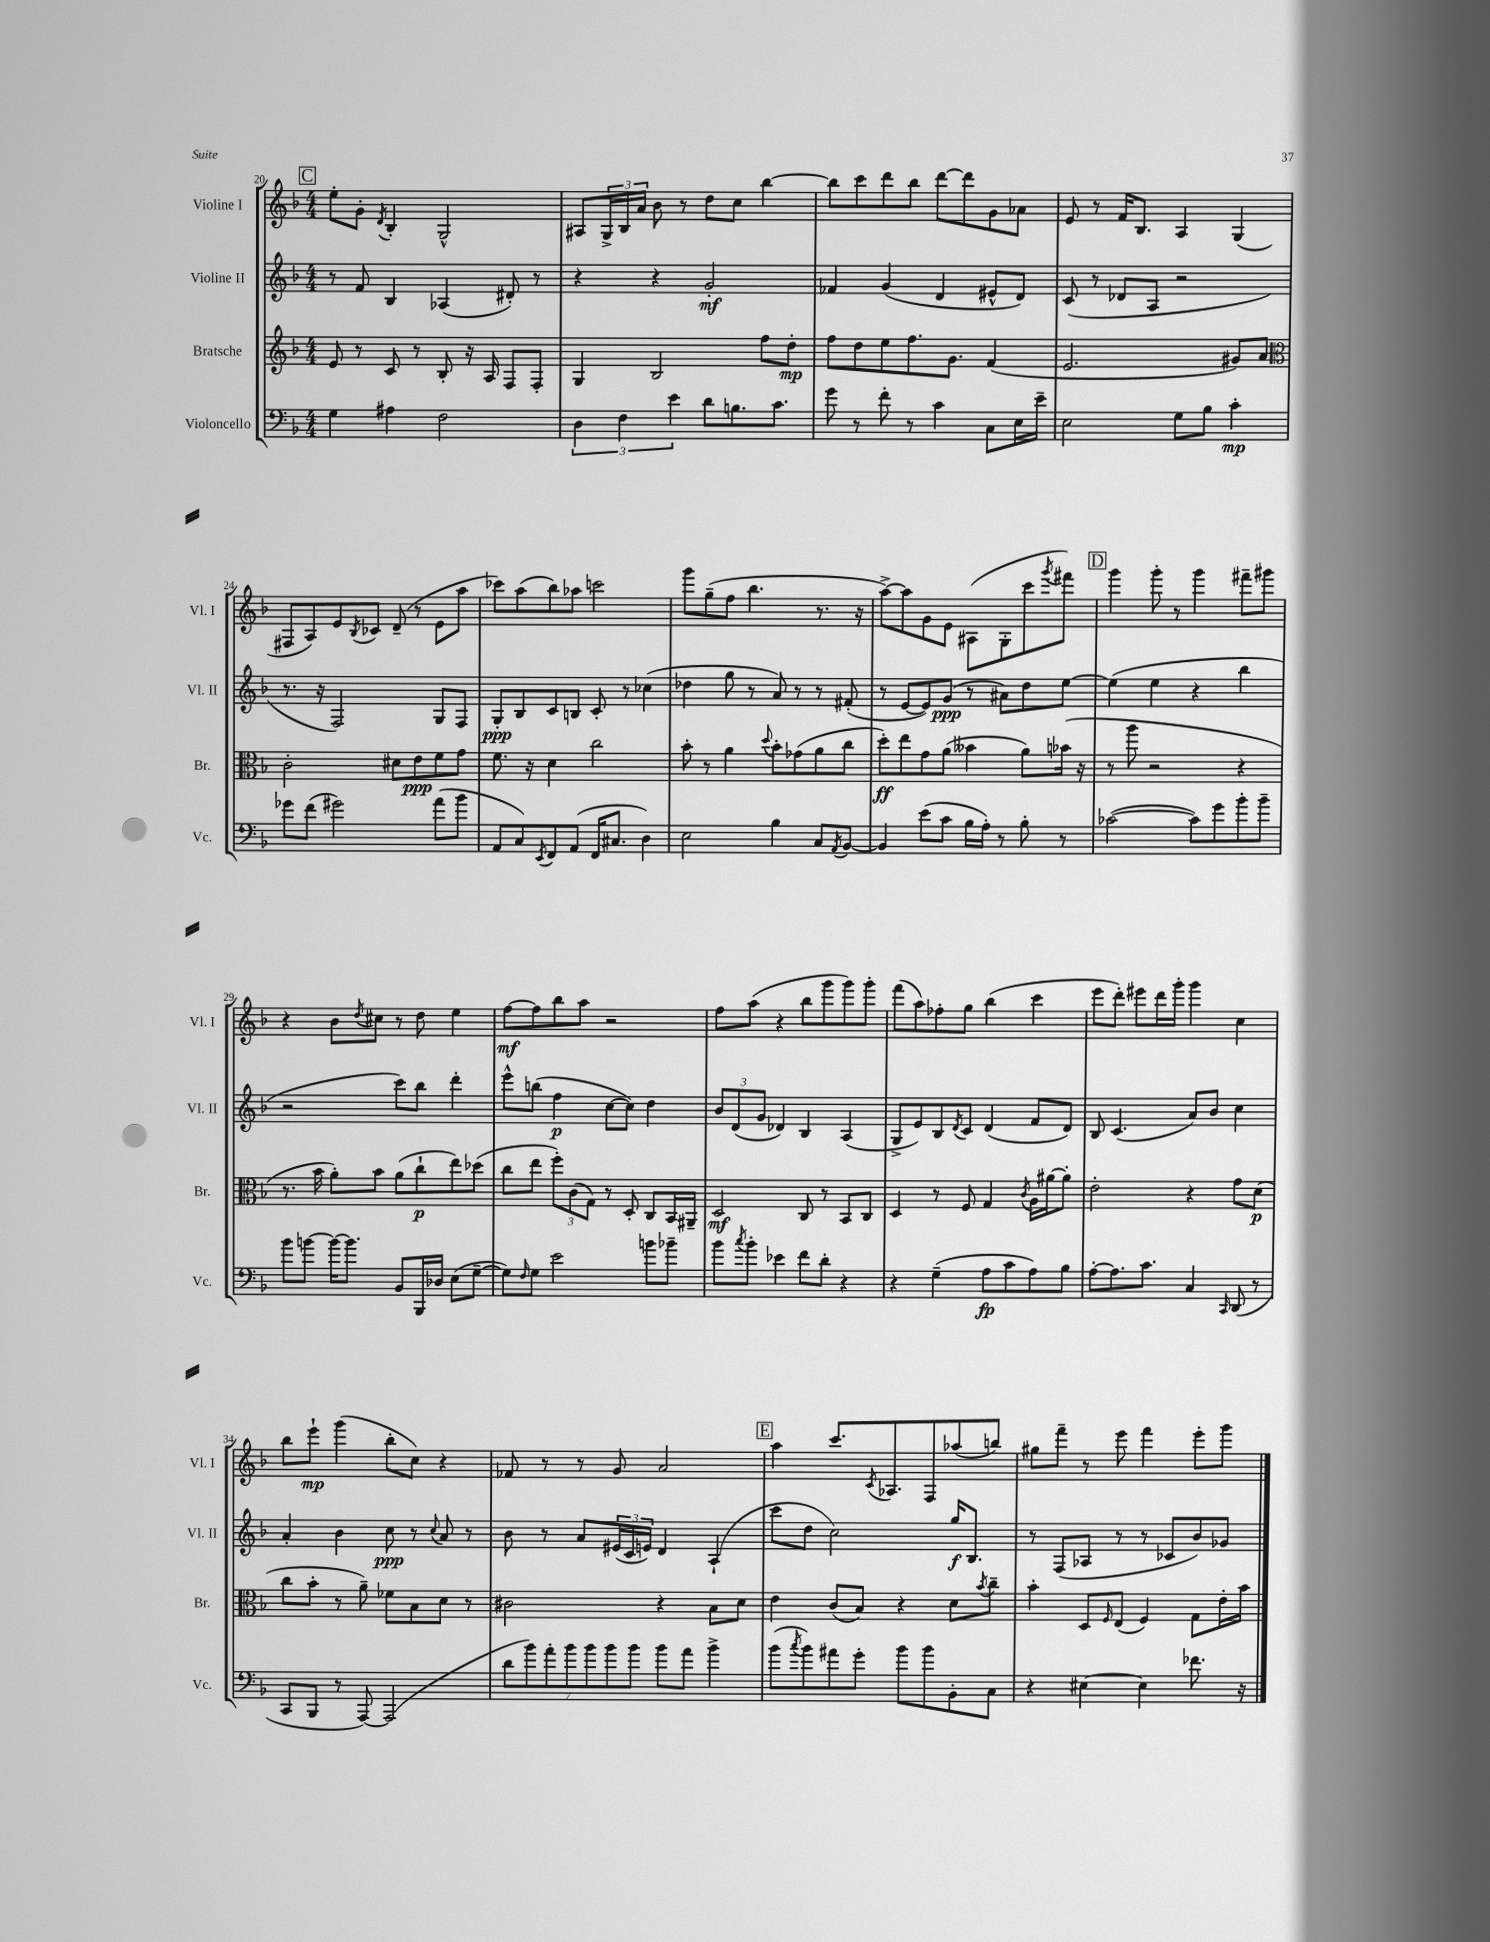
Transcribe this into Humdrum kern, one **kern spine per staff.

**kern	**kern	**kern	**kern
*staff4	*staff3	*staff2	*staff1
*clefF4	*clefG2	*clefG2	*clefG2
*k[b-]	*k[b-]	*k[b-]	*k[b-]
*M4/4	*M4/4	*M4/4	*M4/4
4G	8e	8r	8ee'
.	8r	8f	8g'
.	.	.	8qd
4A#	8c	4B-	4B-'
.	8r	.	.
2F	8B-'	(4A-	2G^^
.	16r	.	.
.	16A	.	.
.	8F	8d#')	.
.	8F'	8r	.
=	=	=	=
6D	4G	4r	8A#
.	.	.	24G^
6F	.	.	24B-
.	.	.	24a
.	2B-	4r	8b-
6e	.	.	.
.	.	.	8r
8d	.	2g'	8dd
8.B	.	.	8cc
.	8ff	.	[4bb-
8.c	.	.	.
.	8dd'	.	.
=	=	=	=
8g	8ff	4f-	8bb-]
8r	8dd	.	8ccc
8f'	8ee	(4g	8ddd
8r	8.ff	.	8bb-
4c	.	4d	[8ddd
.	8.g	.	.
.	.	.	8ddd]
8C	(4f	8e#^^	8g
16E	.	8d)	8a-
16e~	.	.	.
=	=	=	=
2E	2.e	(8c	8e
.	.	8r	8r
.	.	8d-	16f
.	.	.	8.B-
.	.	8A	.
8G	.	2r	4A
8B-	.	.	.
4c'	8g#)	.	(4G
.	8a	.	.
=	=	=	=
*	*clefC3	*	*
8g-	2c'	8.r	8F#
(8f	.	.	8A)
.	.	16r	.
2g#)	.	2F)	8e
.	.	.	8qB-
.	.	.	8c-
.	8d#	.	(8d~
.	8e	.	8r
(8a	8f	8G	8e
8b-	8g	8F	8aa
=	=	=	=
8AA	8.f	8G'	8ccc-)
8C)	.	8B-	(8aa
.	16r	.	.
8qEE	.	.	.
8FF	4d	8c	8bb-)
(8AA	.	8B	8aa-
16FF	2cc	8c'	2ccc
8.C#	.	.	.
.	.	8r	.
4D)	.	(4cc-	.
=	=	=	=
2E	8b-'	4dd-	8ggg
.	8r	.	(8gg~
.	4a	8gg	8ff
.	.	8r	4.bb-
.	8qqdd	.	.
4B-	8b-'	8a)	.
.	(8g-	8r	.
8C	8a	8r	8.r
8qAA	.	.	.
[8BB-	8cc	(8f#'	.
.	.	.	16r
=	=	=	=
4BB-]	8dd')	8r	[8aa^)
.	8ee	[8e	8aa]
(8e	8g	8e])	8g
8c	(8a	(8g	8e
16B-	4b--	8r	(8A#
16A')	.	.	.
8r	.	8a#)	8G'
8B-'	8a)	8dd	8ccc
.	.	.	8qggg
8r	(16b-	[8ee	8fff#)
.	16r	.	.
=	=	=	=
([2c-	8r	(4ee]	4ggg
.	8aa	.	.
.	2r	4ee	8ggg'
.	.	.	8r
8c-])	.	4r	4ggg
8g	.	.	.
8b-'	4r	4bb-	8fff#~
8b-~	.	.	8ggg#
=	=	=	=
8b-	8.r	2r	4r
[8b	.	.	.
.	16b-	.	.
16b_	8a')	.	8b-
8.b]	.	.	.
.	.	.	8qdd
.	8b-	.	8cc#
8BB-	(8a	8ccc)	8r
16BBB-	8cc`	8bb-	8dd
16D-	.	.	.
(8E	8ee)	4ddd'	4ee
[8G~	(8dd-	.	.
=	=	=	=
8G])	8cc	8eee^^	[8ff
16qqF	.	.	.
8G	8ee	(8bb	8ff]
2e	12ff')	4ff	8bb-
.	(12c	.	.
.	.	.	8aa
.	12G)	.	.
.	8r	[8cc	2r
.	8D'	8cc])	.
8b	8C	4dd	.
8b-~	16BB-	.	.
.	16AA#~	.	.
=	=	=	=
8b-	2D	12b-	8ff
.	.	(12d	.
8qcc	.	.	.
8b-'	.	.	(8aa
.	.	12g	.
4e-	.	4d-)	4r
8f	8C	4B-	8bb-
8d'	8r	.	8ggg
4r	8BB-	(4A	8ggg)
.	8C	.	8ggg'
=	=	=	=
4r	4D	8G^	(8fff
.	.	8e)	8aa)
(4G~	8r	8B-	8ff-'
.	.	8qd	.
.	8F	8c	8gg
8A	4G	(4d	(4bb-
8c	.	.	.
.	8qc	.	.
8A)	16A	8f	4ccc
.	[16a#	.	.
8B-	8a#']	8d)	.
=	=	=	=
[8A'	2e'	8B-	8eee
8.A]	.	(4.c	8ddd')
.	.	.	8eee#
8.c	.	.	.
.	.	.	16ddd
.	.	.	16ggg'
4C	4r	8a)	4ggg
.	.	8b-	.
16qqCC	.	.	.
(8DD	8g	4cc	4cc
8r	(8d	.	.
=	=	=	=
8CC	8cc	4a'	8bb-
8BBB-	8b-'	.	8eee`
8r	8r	4b-	(4ggg
[8AAA)	8a~)	.	.
(2AAA]	8f-	8cc	8bb-'
.	8B-	8r	8cc)
.	.	8qqcc	.
.	8d	8a	4r
.	8r	8r	.
=	=	=	=
14d	2c#	8b-	8f-
14b-)	.	.	.
.	.	8r	8r
14a'	.	.	.
14b-	.	.	.
.	.	8a	8r
14b-	.	.	.
14b-	.	.	.
.	.	(24e#	8g
.	.	24c	.
14b-	.	.	.
.	.	24e)	.
8b-	4r	4d	2a
8a	.	.	.
4b-^	8B-	(4A`	.
.	8d	.	.
=	=	=	=
(8b-	4e	8ccc	4aa
8qcc	.	.	.
8b-)	.	8dd	.
8a#	(8c	2cc)	8.ccc
8g'	8B-)	.	.
.	.	.	8qc
.	.	.	8.A-
8b-	4r	.	.
8b-	.	.	8F
8BB-'	8d	16gg	(8aa-
.	.	8.B-	.
.	8qb-	.	.
8C	8cc~	.	8bb)
=	=	=	=
4r	4b-'	8r	8gg#
.	.	(8F	8fff~
[4E#	8D	8A-	8r
.	16qqF	.	.
.	(8E	8r	8eee
4E#]	4F)	8r	4fff
.	.	8c-	.
8.f-	8G	8b-)	8eee'
.	16e'	8g-	8ggg
16r	16b-	.	.
==	==	==	==
*-	*-	*-	*-
